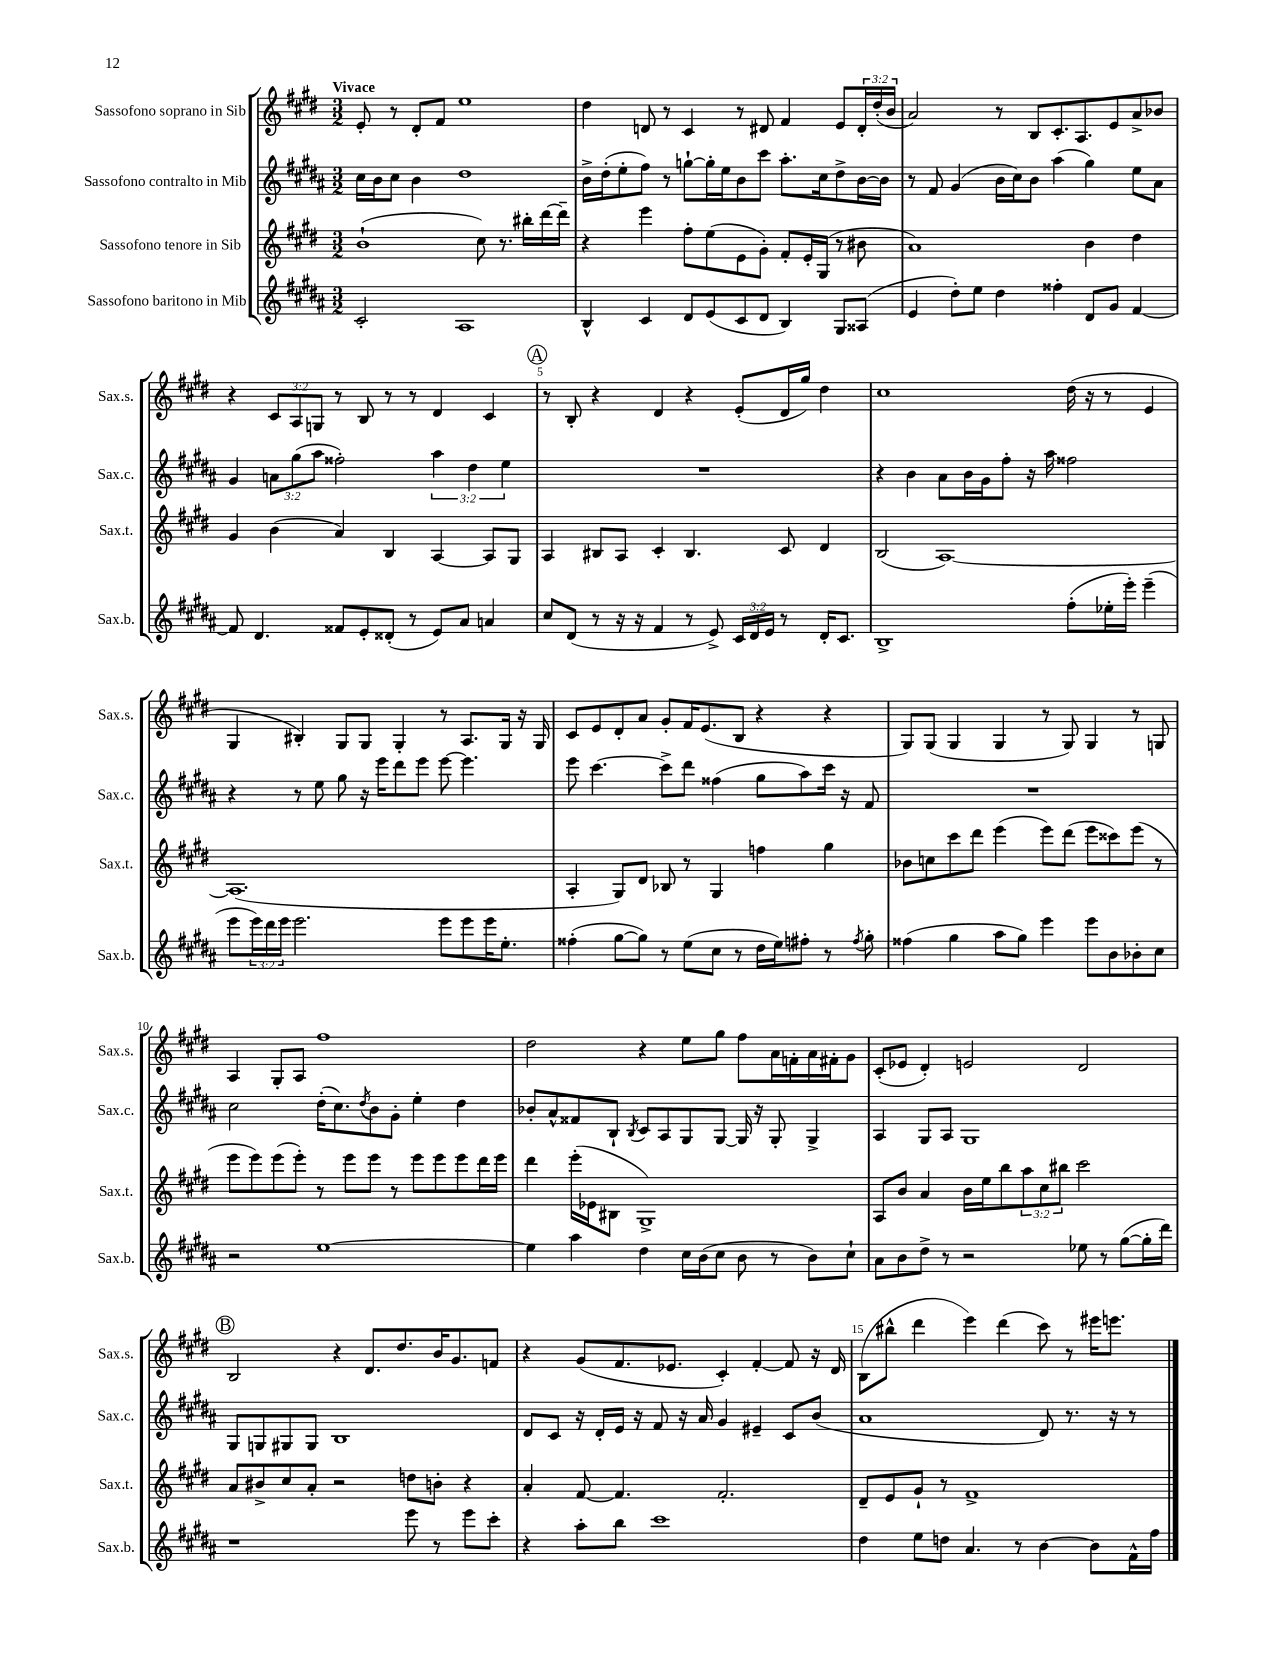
<<
\new StaffGroup <<
\new Staff = "s0" \with { instrumentName = "Sassofono soprano in Sib" shortInstrumentName = "Sax.s." } {
    \clef treble \key e \major \numericTimeSignature \time 3/2 \override Staff.TupletNumber.text = #tuplet-number::calc-fraction-text \tempo "Vivace"
    e'8-. r8 dis'8-. fis'8 e''1 |
    dis''4 d'8 r8 cis'4 r8 dis'8 fis'4 e'8 \tuplet 3/2 { dis'16-. dis''16-.( b'16 } |
    a'2) r8 b8 cis'8.-. a8. e'8 a'8-> bes'8 |
    r4 \tuplet 3/2 { cis'8 a8 g8 } r8 b8 r8 r8 dis'4 cis'4 |
    \mark \markup { \circle "A" } r8 b8-. r4 dis'4 r4 e'8-.( dis'16 gis''16) dis''4 |
    cis''1 dis''16( r16 r8 e'4 |
    gis4 bis4-.) gis8 gis8 gis4-. r8 a8. gis16 r16 gis16 |
    cis'8 e'8 dis'8-. a'8 gis'8-. fis'16 e'8.( b8 r4 r4 |
    gis8) gis8( gis4 gis4 r8 gis8) gis4 r8 g8 |
    a4 gis8-. a8 fis''1 |
    dis''2 r4 e''8 gis''8 fis''8 a'16 f'16-. a'16 fis'16-. gis'8 |
    cis'8-.( ees'8 dis'4-.) e'2 dis'2 |
    \mark \markup { \circle "B" } b2 r4 dis'8. dis''8. b'16 gis'8. f'8 |
    r4 gis'8( fis'8. ees'8. cis'4-.) fis'4~-. fis'8 r16 dis'16 |
    b8( bis''8-^ dis'''4 e'''4) dis'''4( cis'''8) r8 eis'''16 e'''8. \bar "|." |
}
\new Staff = "s1" \with { instrumentName = "Sassofono contralto in Mib" shortInstrumentName = "Sax.c." } {
    \clef treble \key b \major \numericTimeSignature \time 3/2 \override Staff.TupletNumber.text = #tuplet-number::calc-fraction-text
    cis''16 b'16 cis''8 b'4 dis''1 |
    b'16-> dis''16-.( e''8-. fis''8) r8 g''8~-! g''16-. e''16 b'8 cis'''8 ais''8.-. cis''16 dis''8-> b'16~ b'16 |
    r8 fis'8 gis'4( b'16 cis''16) b'8 ais''4( gis''4) e''8 ais'8 |
    gis'4 \tuplet 3/2 { a'8 gis''8( ais''8 } fisis''2-.) \tuplet 3/2 { ais''4 dis''4 e''4 } |
    \mark \markup { \circle "A" } R1. |
    r4 b'4 ais'8 b'16 gis'16 fis''8-. r16 ais''16 fisis''2 |
    r4 r8 e''8 gis''8 r16 e'''16 dis'''8 e'''8 e'''8~ e'''4. |
    e'''8 cis'''4.~ cis'''8-> dis'''8 fisis''4( gis''8 ais''8) cis'''16 r16 fis'8 |
    R1. |
    cis''2 dis''16-.( cis''8.) \acciaccatura { dis''8 } b'8 gis'8-. e''4-. dis''4 |
    bes'8-. ais'8-^ fisis'8 b8-! \acciaccatura { b8 } cis'8 ais8 gis8 gis8~ gis16 r16 gis8-. gis4-> |
    ais4 gis8 ais8 gis1 |
    \mark \markup { \circle "B" } gis8 g8 gis8 gis8 b1 |
    dis'8 cis'8 r16 dis'16-. e'16 r16 fis'8 r16 ais'16 gis'4 eis'4-- cis'8 b'8( |
    ais'1 dis'8) r8. r16 r8 \bar "|." |
}
\new Staff = "s2" \with { instrumentName = "Sassofono tenore in Sib" shortInstrumentName = "Sax.t." } {
    \clef treble \key e \major \numericTimeSignature \time 3/2 \override Staff.TupletNumber.text = #tuplet-number::calc-fraction-text
    b'1-!( cis''8) r8. bis''16-. dis'''16~ dis'''16-- |
    r4 e'''4 fis''8-. e''8( e'8 gis'8-.) fis'8-. e'16-. gis16( r8 bis'8 |
    a'1) b'4 dis''4 |
    gis'4 b'4( a'4) b4 a4~ a8 gis8 |
    \mark \markup { \circle "A" } a4 bis8 a8 cis'4-. bis4. cis'8 dis'4 |
    b2( a1~) |
    a1.( |
    a4-. gis8) dis'8 bes8 r8 gis4 f''4 gis''4 |
    bes'8 c''8 cis'''8 dis'''8 e'''4( e'''8) dis'''8( e'''8 cisis'''8) e'''8( r8 |
    e'''8 e'''8) e'''8( e'''8-.) r8 e'''8 e'''8 r8 e'''8 e'''8 e'''8 dis'''16 e'''16 |
    dis'''4 e'''16-.( ees'16 bis8 gis1->) |
    a8 b'8 a'4 b'16 e''16 b''8 \tuplet 3/2 { a''8 cis''8 bis''8 } cis'''2 |
    \mark \markup { \circle "B" } a'8 bis'8-> cis''8 a'8-. r2 d''8 b'8-. r4 |
    a'4-. fis'8~ fis'4. fis'2.-. |
    dis'8-- e'8 gis'8-! r8 fis'1-> \bar "|." |
}
\new Staff = "s3" \with { instrumentName = "Sassofono baritono in Mib" shortInstrumentName = "Sax.b." } {
    \clef treble \key b \major \numericTimeSignature \time 3/2 \override Staff.TupletNumber.text = #tuplet-number::calc-fraction-text
    cis'2-. ais1 |
    b4-^ cis'4 dis'8 e'8( cis'8 dis'8 b4) gis8 aisis8( |
    e'4 dis''8-.) e''8 dis''4 fisis''4-. dis'8 gis'8 fis'4~ |
    fis'8 dis'4. fisis'8 e'8-. disis'8-.( r8 e'8) ais'8 a'4 |
    \mark \markup { \circle "A" } cis''8 dis'8( r8 r16 r16 fis'4 r8 e'8->) \tuplet 3/2 { cis'16 dis'16 e'16 } r8 dis'16-. cis'8. |
    b1-> fis''8-.( ees''16-. e'''16-.) e'''4--( |
    e'''8 \tuplet 3/2 { e'''16) dis'''16 e'''16 } e'''2. e'''8 e'''8 e'''16 e''8.-. |
    fisis''4-.( gis''8~ gis''8) r8 e''8( cis''8 r8 dis''16 e''16) fis''8-. r8 \acciaccatura { fis''8 } gis''8-. |
    fisis''4( gis''4 ais''8 gis''8) e'''4 e'''8 b'8 bes'8-. cis''8 |
    r2 e''1~ |
    e''4 ais''4 dis''4 cis''16 b'16( cis''8 b'8 r8 b'8) cis''8-! |
    ais'8 b'8 dis''8-> r8 r2 ees''8 r8 gis''8~( gis''16-. dis'''16) |
    \mark \markup { \circle "B" } r1 e'''8 r8 e'''8 cis'''8-. |
    r4 ais''8-. b''8 cis'''1 |
    dis''4 e''8 d''8 ais'4. r8 b'4~ b'8 fis'16-^ fis''16 \bar "|." |
}
>>
>>
\layout { \context { \Score \override BarNumber.break-visibility = ##(#f #t #t) barNumberVisibility = #(every-nth-bar-number-visible 5) } }
